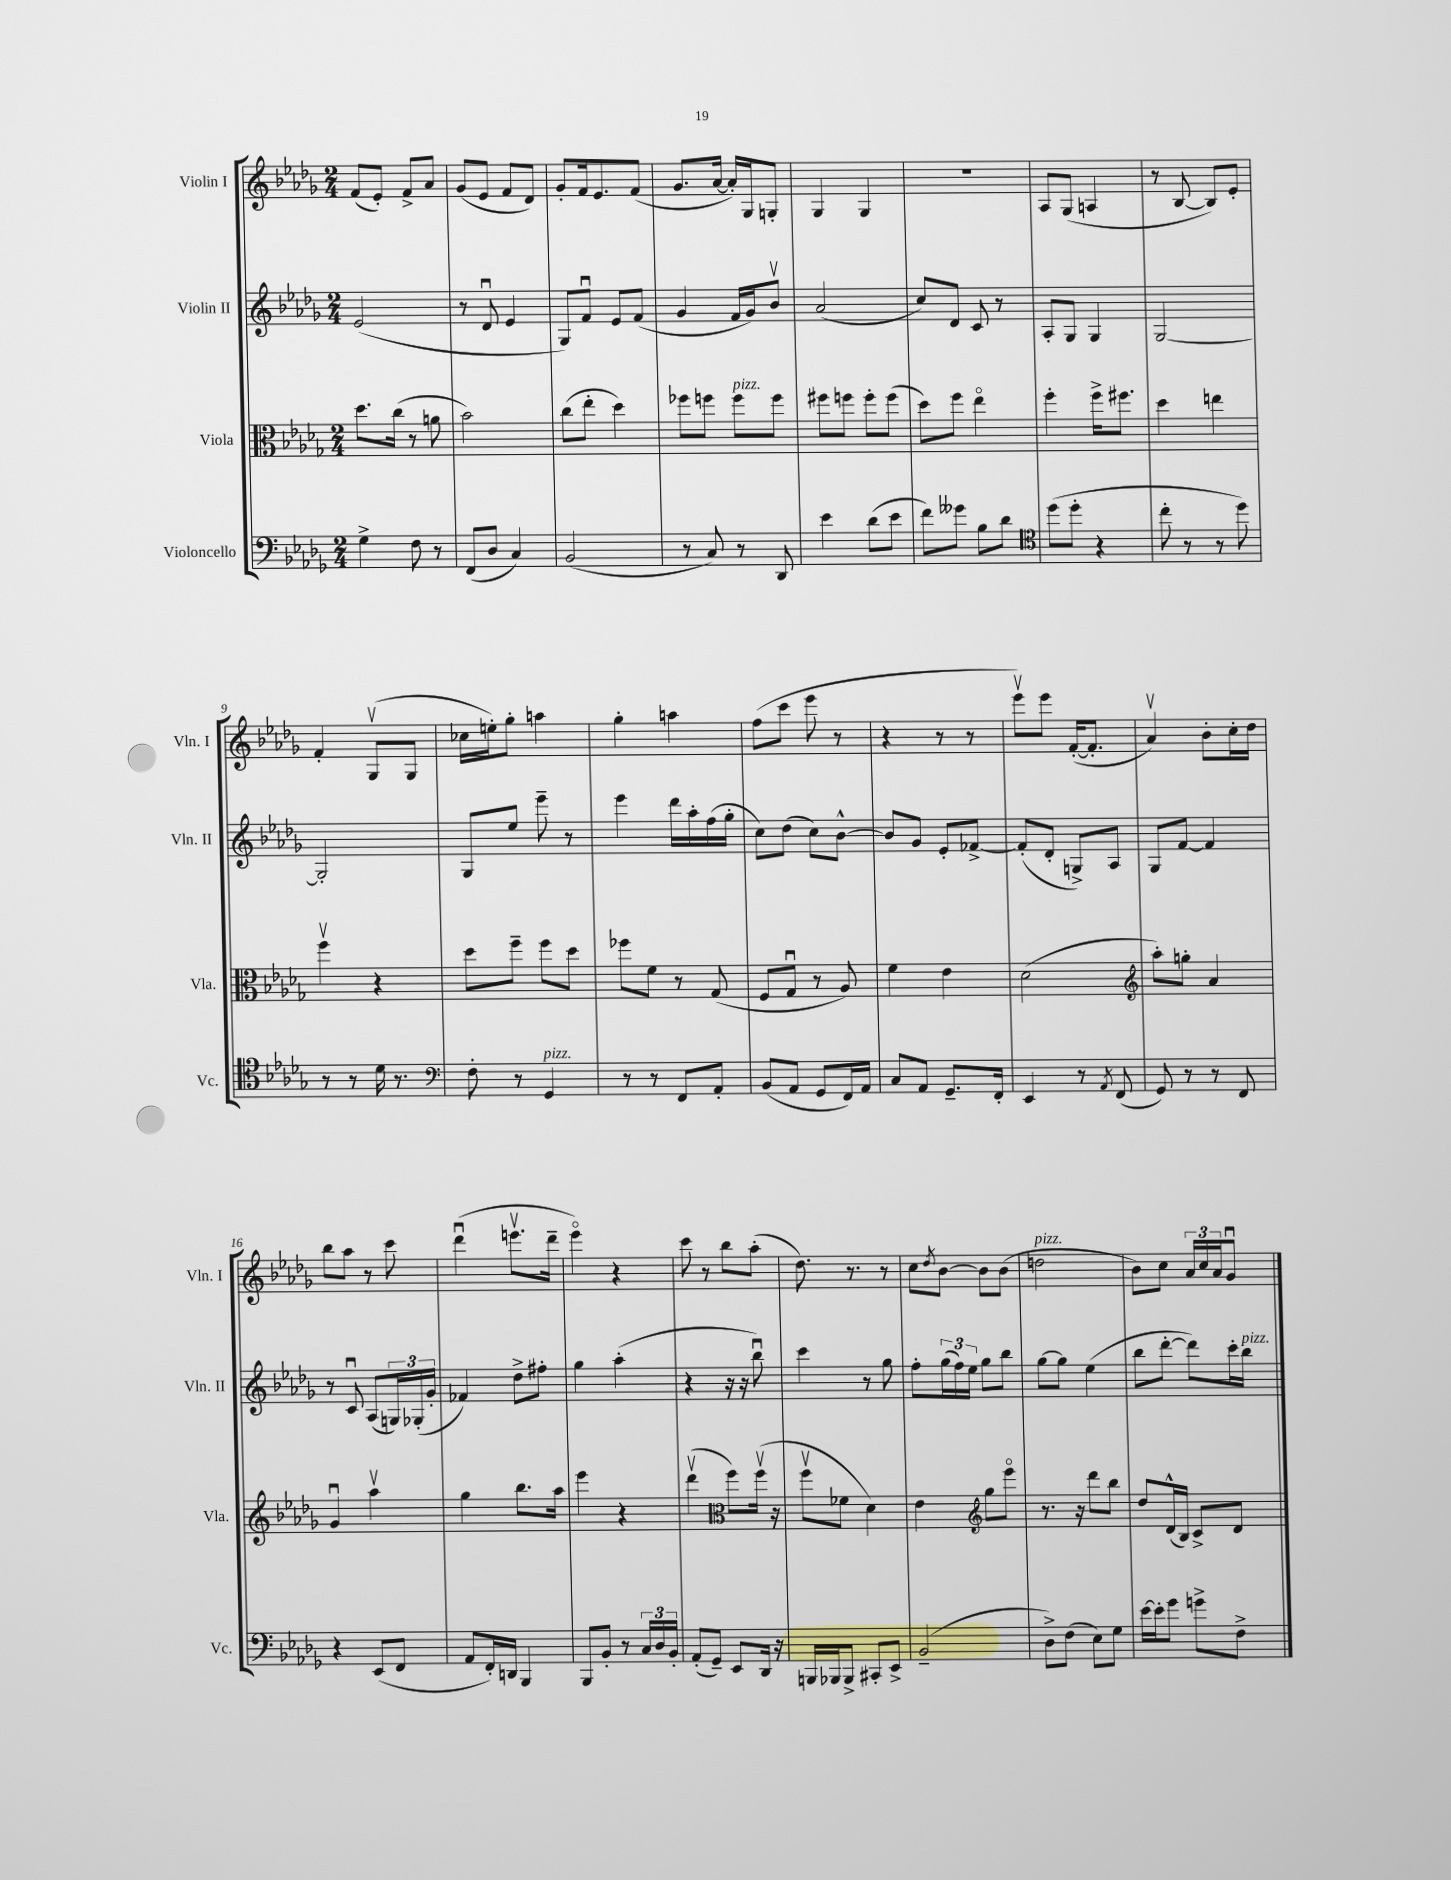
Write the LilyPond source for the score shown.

<<
\new StaffGroup <<
\new Staff = "s0" \with { instrumentName = "Violin I" shortInstrumentName = "Vln. I" } {
    \clef treble \key des \major \numericTimeSignature \time 2/4
    f'8( ees'8-.) f'8-> aes'8 |
    ges'8( ees'8 f'8 des'8) |
    ges'8-. f'16 ees'8. f'8( |
    ges'8. aes'16~ aes'16-.) ges16 g8-. |
    ges4 ges4 |
    r2 |
    aes8 ges8( a4 |
    r8 bes8~ bes8) ees'8-. |
    f'4-. ges8\upbow( ges8 |
    ces''16 e''16-.) ges''8-. a''4 |
    ges''4-. a''4 |
    f''8( c'''8 ees'''8 r8 |
    r4 r8 r8 |
    ees'''8\upbow) ees'''8 f'16~-.( f'8.-. |
    aes'4\upbow) bes'8-. c''16-. des''16 |
    bes''8 aes''8 r8 c'''8 |
    des'''4\downbow( e'''8.\upbow des'''16-- |
    ees'''4\flageolet) r4 |
    c'''8 r8 bes''8 aes''8-.( |
    des''8.) r8. r8 |
    c''8 \acciaccatura { des''8 } bes'8~ bes'8 bes'8( |
    d''2^\markup { \italic "pizz." } |
    bes'8) c''8 \tuplet 3/2 { aes'16 c''16 aes'16 } ges'8\downbow \bar "|." |
}
\new Staff = "s1" \with { instrumentName = "Violin II" shortInstrumentName = "Vln. II" } {
    \clef treble \key des \major \numericTimeSignature \time 2/4
    ees'2( |
    r8 des'8\downbow ees'4 |
    ges8) f'8\downbow ees'8 f'8( |
    ges'4 f'16 ges'16) bes'8\upbow |
    aes'2( |
    c''8) des'8 c'8 r8 |
    aes8-. ges8 ges4 |
    ges2~ |
    ges2-. |
    ges8 ees''8 ees'''8-- r8 |
    ees'''4 des'''16 aes''16-. f''16( ges''16-. |
    c''8) des''8( c''8) bes'8~-^ |
    bes'8 ges'8 ees'8-. fes'8~-> |
    fes'8-.( des'8-. g8->) aes8 |
    ges8 f'8~ f'4 |
    r8 c'8\downbow aes8( \tuplet 3/2 { g16) ges16-.( ges'16-. } |
    fes'4) des''8-> fis''8-. |
    ges''4 aes''4-.( |
    r4 r16 r16 bes''8\downbow) |
    c'''4 r8 ges''8 |
    f''8-. \tuplet 3/2 { ges''16( f''16) ees''16 } ges''8 bes''8 |
    ges''8~ ges''8 ees''4( |
    bes''8 des'''8~-. des'''8) c'''16-. bes''16^\markup { \italic "pizz." } \bar "|." |
}
\new Staff = "s2" \with { instrumentName = "Viola" shortInstrumentName = "Vla." } {
    \clef alto \key des \major \numericTimeSignature \time 2/4
    des''8. c''16( r8 a'8 |
    bes'2) |
    c''8( ees''8-. des''4) |
    fes''8 f''8 f''8^\markup { \italic "pizz." } f''8 |
    fis''8 f''8 f''8-. f''8( |
    des''8) f''8 ees''4\flageolet |
    f''4-. f''16-> fis''8. |
    des''4 e''4 |
    f''4\upbow r4 |
    des''8 f''8-- f''8 des''8 |
    fes''8 f'8 r8 ges8( |
    f8 ges8\downbow r8 aes8) |
    f'4 ees'4 |
    des'2( |
    \clef treble aes''8-.) g''8-. aes'4 |
    ges'4\downbow aes''4\upbow |
    ges''4 bes''8. aes''16 |
    ees'''4 r4 |
    des'''4\upbow( \clef alto f''8) f''16\upbow( r16 |
    f''8\upbow fes'8 des'4) |
    ees'4 \clef treble ges''8 ees'''8\flageolet |
    r8. r16 des'''8 bes''8 |
    des''8 des'16-^( bes16) c'8-> des'8 \bar "|." |
}
\new Staff = "s3" \with { instrumentName = "Violoncello" shortInstrumentName = "Vc." } {
    \clef bass \key des \major \numericTimeSignature \time 2/4
    ges4-> f8 r8 |
    f,8( des8 c4) |
    bes,2( |
    r8 c8) r8 des,8 |
    ees'4 des'8( ees'8 |
    f'8) geses'8 bes8 des'8 |
    \clef tenor des''8( des''8-. r4 |
    c''8-. r8 r8 des''8) |
    r8 r8 des'16 r8. |
    \clef bass f8-. r8 ges,4^\markup { \italic "pizz." } |
    r8 r8 f,8 aes,8-. |
    bes,8( aes,8 ges,8 f,16) aes,16 |
    c8 aes,8 ges,8.-- f,16-. |
    ees,4 r8 \acciaccatura { aes,8 } f,8( |
    ges,8) r8 r8 f,8 |
    r4 ees,8( f,8 |
    aes,8 f,16-.) d,16 bes,,4 |
    bes,,8 bes,8-. r8 \tuplet 3/2 { c16 des16 bes,16-. } |
    aes,8-.( ges,8--) ees,8 des,16 r16 |
    b,,16 bes,,16 bes,,8-> cis,8-. ees,8-> |
    bes,2--( |
    des8->) f8( ees8) ges8 |
    ees'16~ ees'16-. ges'8 g'8-> f8-> \bar "|." |
}
>>
>>
